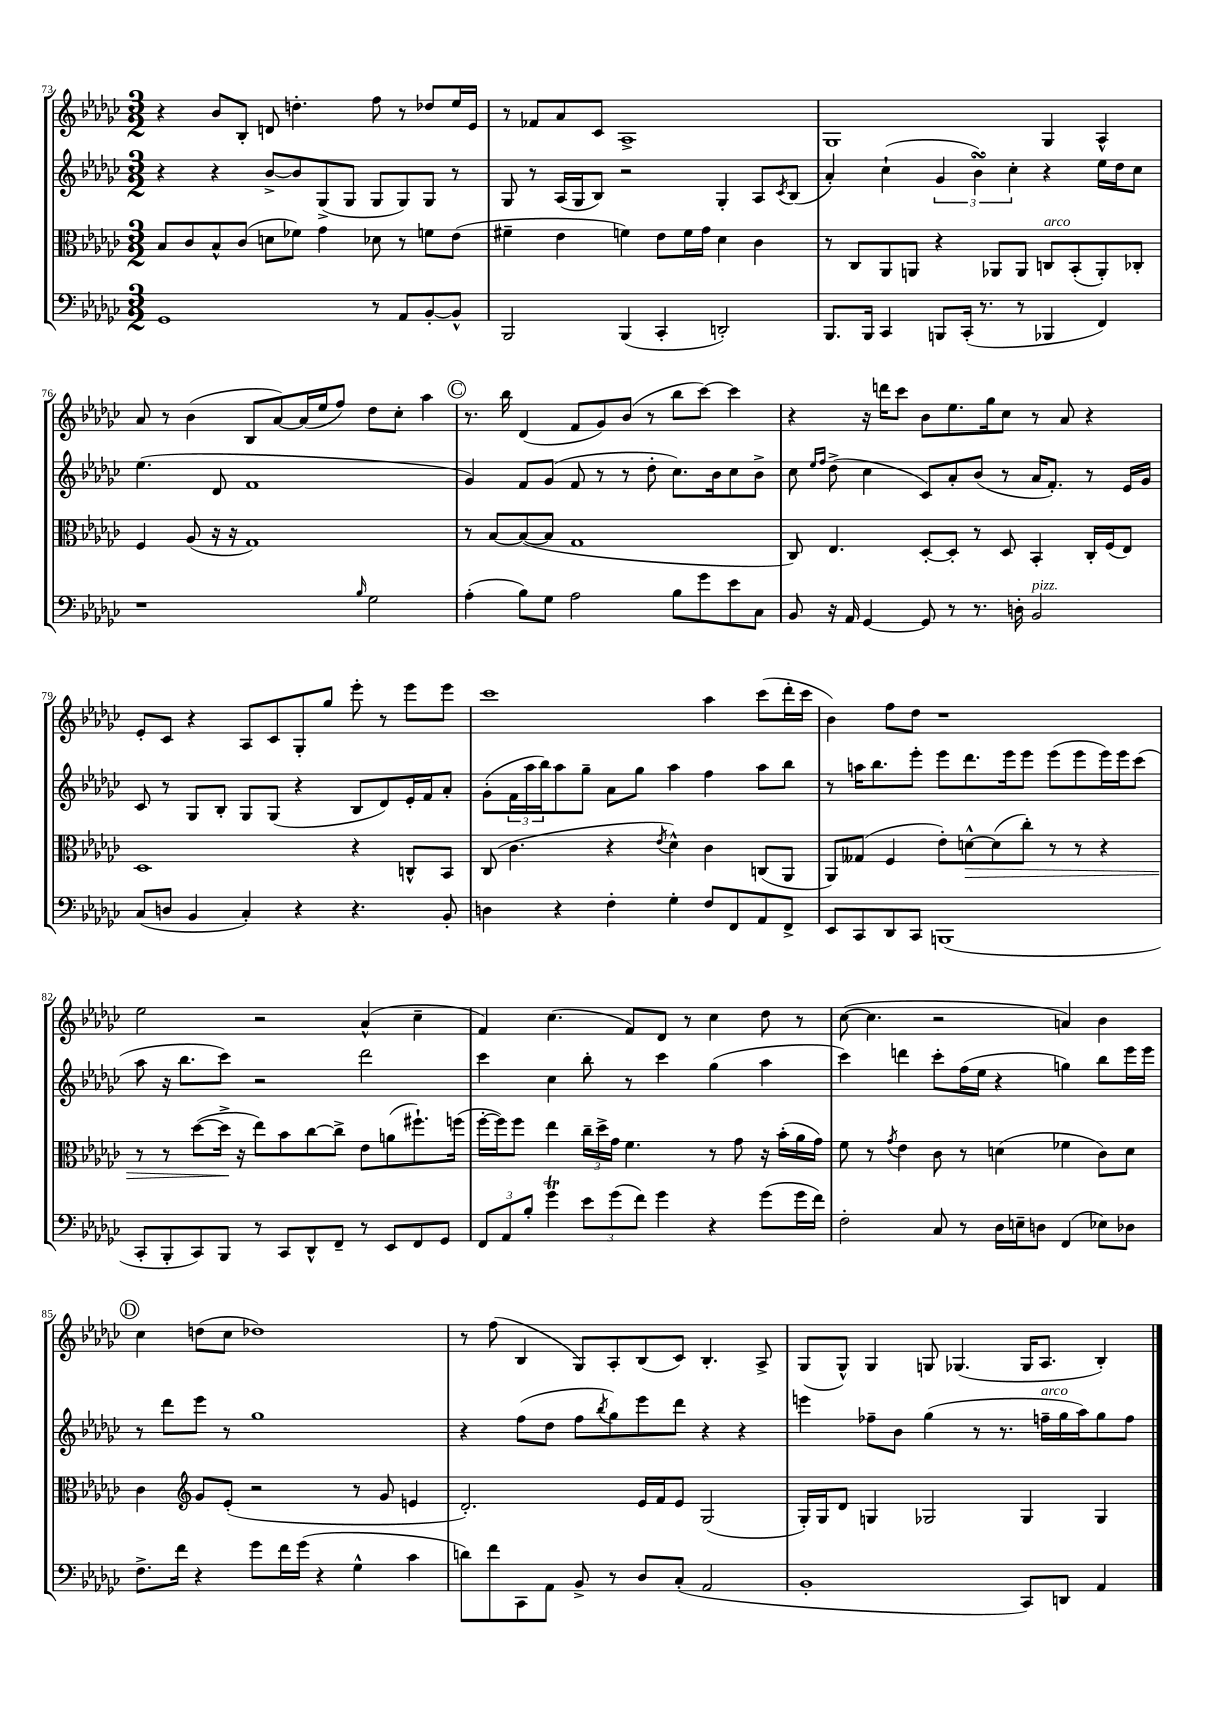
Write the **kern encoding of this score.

**kern	**kern	**dynam	**kern	**kern
*part4	*part3	*part3	*part2	*part1
*staff4	*staff3	*staff3	*staff2	*staff1
*clefF4	*clefC3	*	*clefG2	*clefG2
*k[b-e-a-d-g-c-]	*k[b-e-a-d-g-c-]	*	*k[b-e-a-d-g-c-]	*k[b-e-a-d-g-c-]
*M3/2	*M3/2	*	*M3/2	*M3/2
=73	=73	=73	=73	=73
1GG-	8B-/L	.	4r	4r
.	8c-/	.	.	.
.	8B-^^/	.	4r	8b-/L
.	(8c-/J	.	.	8B-'/J
.	8dn\L	.	[8b-^/L	8dn/
.	8f-X\J)	.	8b-/]	4.ddn'\
.	4g-\	.	(8G-^/	.
.	.	.	8G-/J	.
8r	8d-X\	.	8G-/L	8ff\
8AA-/L	8r	.	8G-/)	8r
[8BB-'/	8fn\L	.	8G-/J	8dd-X/L
8BB-^^/J]	(8e-\J	.	8r	16ee-/L
.	.	.	.	16e-/JJ
=74	=74	=74	=74	=74
2BBB-/	4f#X~\	.	8G-/	8r
.	.	.	8r	8f-X/L
.	4e-\	.	(16A-/LL	8a-/
.	.	.	16G-/J	.
.	.	.	8B-/J)	8c-/J
(4BBB-/	4fn\)	.	2r	1A-^
4CC-'/	8e-\L	.	.	.
.	16f\L	.	.	.
.	16g-\JJ	.	.	.
2DDn'/)	4d-\	.	4G-'/	.
.	4c-\	.	8A-/L	.
.	.	.	8qc-/	.
.	.	.	(8B-/J	.
=75	=75	=75	=75	=75
8.BBB-/L	8r	.	4a-'/)	1G-
.	8C-/L	.	.	.
16BBB-/Jk	.	.	.	.
4CC-/	8AA-/	.	(4cc-`\	.
.	8AAn/J	.	.	.
8BBBn/L	4r	.	6g-/	.
(16CC-'/Jk	.	.	.	.
.	.	.	6b-sSsS\)	.
8.r	.	.	.	.
.	8AA-X/L	.	.	.
.	.	.	6cc-'\	.
8r	8AA-/J	.	.	.
!	!LO:TX:a:i:t=arco	!	!	!
4BBB-X/	8Cn/L	.	4r	4G-/
.	(8BB-'/	.	.	.
4FF/)	8AA-'/)	.	16ee-\LL	4A-^^/
.	.	.	16dd-\J	.
.	8C-X'/J	.	8cc-\J	.
!!LO:LB:g=z
=76	=76	=76	=76	=76
1r	4F/	.	(4.ee-\	8a-/
.	.	.	.	8r
.	(8A-/	.	.	(4b-\
.	16r	.	8d-/	.
.	16r	.	.	.
.	1G-)	.	1f	8B-/L
.	.	.	.	[8a-/)
.	.	.	.	(16a-/L]
.	.	.	.	16ee-/J
.	.	.	.	8ff/J)
16qqB-/	.	.	.	.
2G-\	.	.	.	8dd-\L
.	.	.	.	8cc-'\J
.	.	.	.	4aa-\
!!LO:REH:place=s1:t=C
=77	=77	=77	=77	=77
(4A-'\	8r	.	4g-/)	8.r
.	[8B-/L	.	.	.
.	.	.	.	16bb-\
8B-\L)	(8B-/_	.	8f/L	(4d-/
8G-\J	8B-/J]	.	(8g-/J	.
2A-\	1G-	.	8f/	8f/L
.	.	.	8r	8g-/)
.	.	.	8r	(8b-/J
.	.	.	8dd-'\	8r
8B-\L	.	.	8.cc-\L)	8bb-\L
8g-\	.	.	.	[8ccc-\J)
.	.	.	16b-\k	.
8e-\	.	.	8cc-\	4ccc-\]
8C-\J	.	.	8b-^\J	.
=78	=78	=78	=78	=78
8BB-/	8C-/)	.	8cc-\	4r
.	.	.	16qqee-/LL	.
.	.	.	16qqff/JJ	.
16r	4.E-/	.	(8dd-^\	.
16AA-/	.	.	.	.
[4GG-/	.	.	4cc-\	16r
.	.	.	.	16dddn\KL
.	.	.	.	8ccc-\J
8GG-/]	[8D-'/L	.	8c-/L)	8b-\L
8r	8D-'/J]	.	8a-'/	8.ee-\
8.r	8r	.	(8b-/J	.
.	.	.	.	16gg-\k
.	8D-/	.	8r	8cc-\J
16Dn'\	.	.	.	.
!LO:TX:a:i:t=pizz.	!	!	!	!
2BB-/	4BB-'/	.	16a-/KL	8r
.	.	.	8.f'/J)	.
.	.	.	.	8a-/
.	16C-'/LL	.	8r	4r
.	(16F/J	.	.	.
.	8E-/J)	.	16e-/LL	.
.	.	.	16g-/JJ	.
!!LO:LB:g=z
=79	=79	=79	=79	=79
(8C-/L	1D-	.	8c-/	8e-'/L
8Dn/J	.	.	8r	8c-/J
4BB-/	.	.	8G-/L	4r
.	.	.	8B-'/J	.
4C-'/)	.	.	8G-/L	8A-/L
.	.	.	(8G-/J	8c-/
4r	.	.	4r	8G-'/
.	.	.	.	8gg-/J
4.r	4r	.	8B-/L	8eee-'\
.	.	.	8d-/)	8r
.	8Cn^^/L	.	16e-'/L	8eee-\L
.	.	.	16f/J	.
8BB-'/	8BB-/J	.	8a-'/J	8eee-\J
=80	=80	=80	=80	=80
4Dn\	(8C-/	.	(8g-'\L	1ccc-
.	4.c-\	.	24f\L	.
.	.	.	24aa-\	.
.	.	.	24bb-\J)	.
4r	.	.	8aa-\	.
.	.	.	8gg-~\J	.
4F'\	4r	.	8a-\L	.
.	.	.	8gg-\J	.
.	8qe-/	.	.	.
4G-'\	4d-^^\)	.	4aa-\	.
8F/L	4c-\	.	4ff\	4aa-\
8FF/	.	.	.	.
8AA-/	(8Cn/L	.	8aa-\L	(8ccc-\L
8FF^/J	8AA-/J	.	8bb-\J	16ddd-'\L
.	.	.	.	16ccc-\JJ
=81	=81	=81	=81	=81
8EE-/L	8AA-/L)	.	8r	4b-\)
8CC-/	(8G--X/J	.	16aan\KL	.
.	.	.	8.bb-\	.
8DD-/	4F/	.	.	8ff\L
8CC-/J	.	.	8eee-'\J	8dd-\J
(1BBBn	8e-'\L)	.	8eee-\L	1r
!	!	!LO:HP:b	!	!
.	[8dn^^\	>	8.ddd-\	.
.	(8d\]	.	.	.
.	.	.	16eee-\k	.
.	8cc-'\J)	.	8eee-\J	.
.	8r	.	(8eee-\L	.
.	8r	.	8eee-\	.
.	4r	.	16eee-\L)	.
.	.	.	16eee-\J	.
.	.	.	(8ccc-\J	.
!!LO:LB:g=z
=82	=82	=82	=82	=82
8CC-'/L	8r	.	8aa-\	2ee-\
8BBB-'/	8r	.	16r	.
.	.	.	8.bb-\L	.
8CC-/)	([8dd-\L	.	.	.
8BBB-/J	16dd-^\Jk]	.	8ccc-\J)	.
.	16r	]	.	.
8r	8ee-\L)	.	2r	2r
8CC-/L	8b-\	.	.	.
8DD-^^/	[8cc-\	.	.	.
8FF~/J	8cc-^\J]	.	.	.
8r	8e-\L	.	2ddd-\	(4a-^^/
8EE-/L	(8an\	.	.	.
8FF/	8.ff#X`\)	.	.	4cc-~\
8GG-/J	.	.	.	.
.	(16ffn\Jk	.	.	.
=83	=83	=83	=83	=83
12FF/L	[16ff'\LL	.	4ccc-\	4f/)
.	16ff\J])	.	.	.
12AA-/	.	.	.	.
.	8ff\J	.	.	.
12B-'/J	.	.	.	.
4g-T\	4ee-\	.	4cc-\	(4.cc-\
12e-\L	24cc-~\LL	.	8bb-'\	.
.	24dd-^\	.	.	.
(12g-\	24g-\JJ	.	.	.
.	4.f\	.	8r	8f/L)
12f\J)	.	.	.	.
4g-\	.	.	4ccc-\	8d-/J
.	.	.	.	8r
4r	8r	.	(4gg-\	4cc-\
.	8g-\	.	.	.
(8g-\L	16r	.	4aa-\	8dd-\
.	(16b-'\LL	.	.	.
16g-\L	16a-\	.	.	8r
16f\JJ)	16g-\JJ)	.	.	.
=84	=84	=84	=84	=84
2F'\	8f\	.	4ccc-\)	([8cc-\
.	8r	.	.	4.cc-\]
.	8qg-/	.	.	.
.	4e-\	.	4dddn\	.
8C-/	8c-\	.	8ccc-'\L	2r
8r	8r	.	(16ff\L	.
.	.	.	16ee-\JJ	.
16D-\LL	(4dn\	.	4r	.
16En~\J	.	.	.	.
8Dn\J	.	.	.	.
(4FF/	4f-X\	.	4ggn\)	4an/)
8E-X\L)	8c-\L)	.	8bb-\L	4b-\
8D-X\J	8d\J	.	16eee-\L	.
.	.	.	16eee-\JJ	.
!!LO:LB:g=z
!!LO:REH:place=s1:t=D
=85	=85	=85	=85	=85
8.F^\L	4c-\	.	8r	4cc-\
.	.	.	8ddd-\L	.
16f\Jk	.	.	.	.
*	*clefG2	*	*	*
4r	8g-/L	.	8eee-\J	(8ddn\L
.	(8e-'/J	.	8r	8cc-\J
8g-\L	2r	.	1gg-	1dd-X)
16f\L	.	.	.	.
(16g-\JJ	.	.	.	.
4r	.	.	.	.
4G-^^\	8r	.	.	.
.	8g-/	.	.	.
4c-\	4en/	.	.	.
=86	=86	=86	=86	=86
8dn\L)	2.d-'/)	.	4r	8r
8f\	.	.	.	(8ff\
8CC-\	.	.	(8ff\L	4B-/
8AA-\J	.	.	8dd-\J	.
8BB-^/	.	.	8ff\L	8G-/L)
.	.	.	8qbb-/	.
8r	.	.	8gg-\)	8A-'/
8D-/L	16e-/LL	.	8eee-\	(8B-/
.	16f/J	.	.	.
(8C-'/J	8e-/J	.	8ddd-\J	8c-/J)
2AA-/	(2G-/	.	4r	4.B-'/
.	.	.	4r	.
.	.	.	.	8A-^/
=87	=87	=87	=87	=87
1BB-'	16G-'/LL)	.	4eeen\	(8G-/L
.	16G-/J	.	.	.
.	8d-/J	.	.	8G-^^/J)
.	4Gn/	.	8ff-X~\L	4G-/
.	.	.	8b-\J	.
.	2G-X/	.	(4gg-\	8Gn/
.	.	.	.	(4.G-X/
.	.	.	8r	.
.	.	.	8.r	.
8CC-/L)	4G-/	.	.	16G-/KL
!	!	!	!LO:TX:a:i:t=arco	!
.	.	.	16ffn~\LL	8.A-/J
8DDn/J	.	.	16gg-\	.
.	.	.	16aa-\J)	.
4AA-/	4G-/	.	8gg-\	4B-'/)
.	.	.	8ff\J	.
==	==	==	==	==
*-	*-	*-	*-	*-
